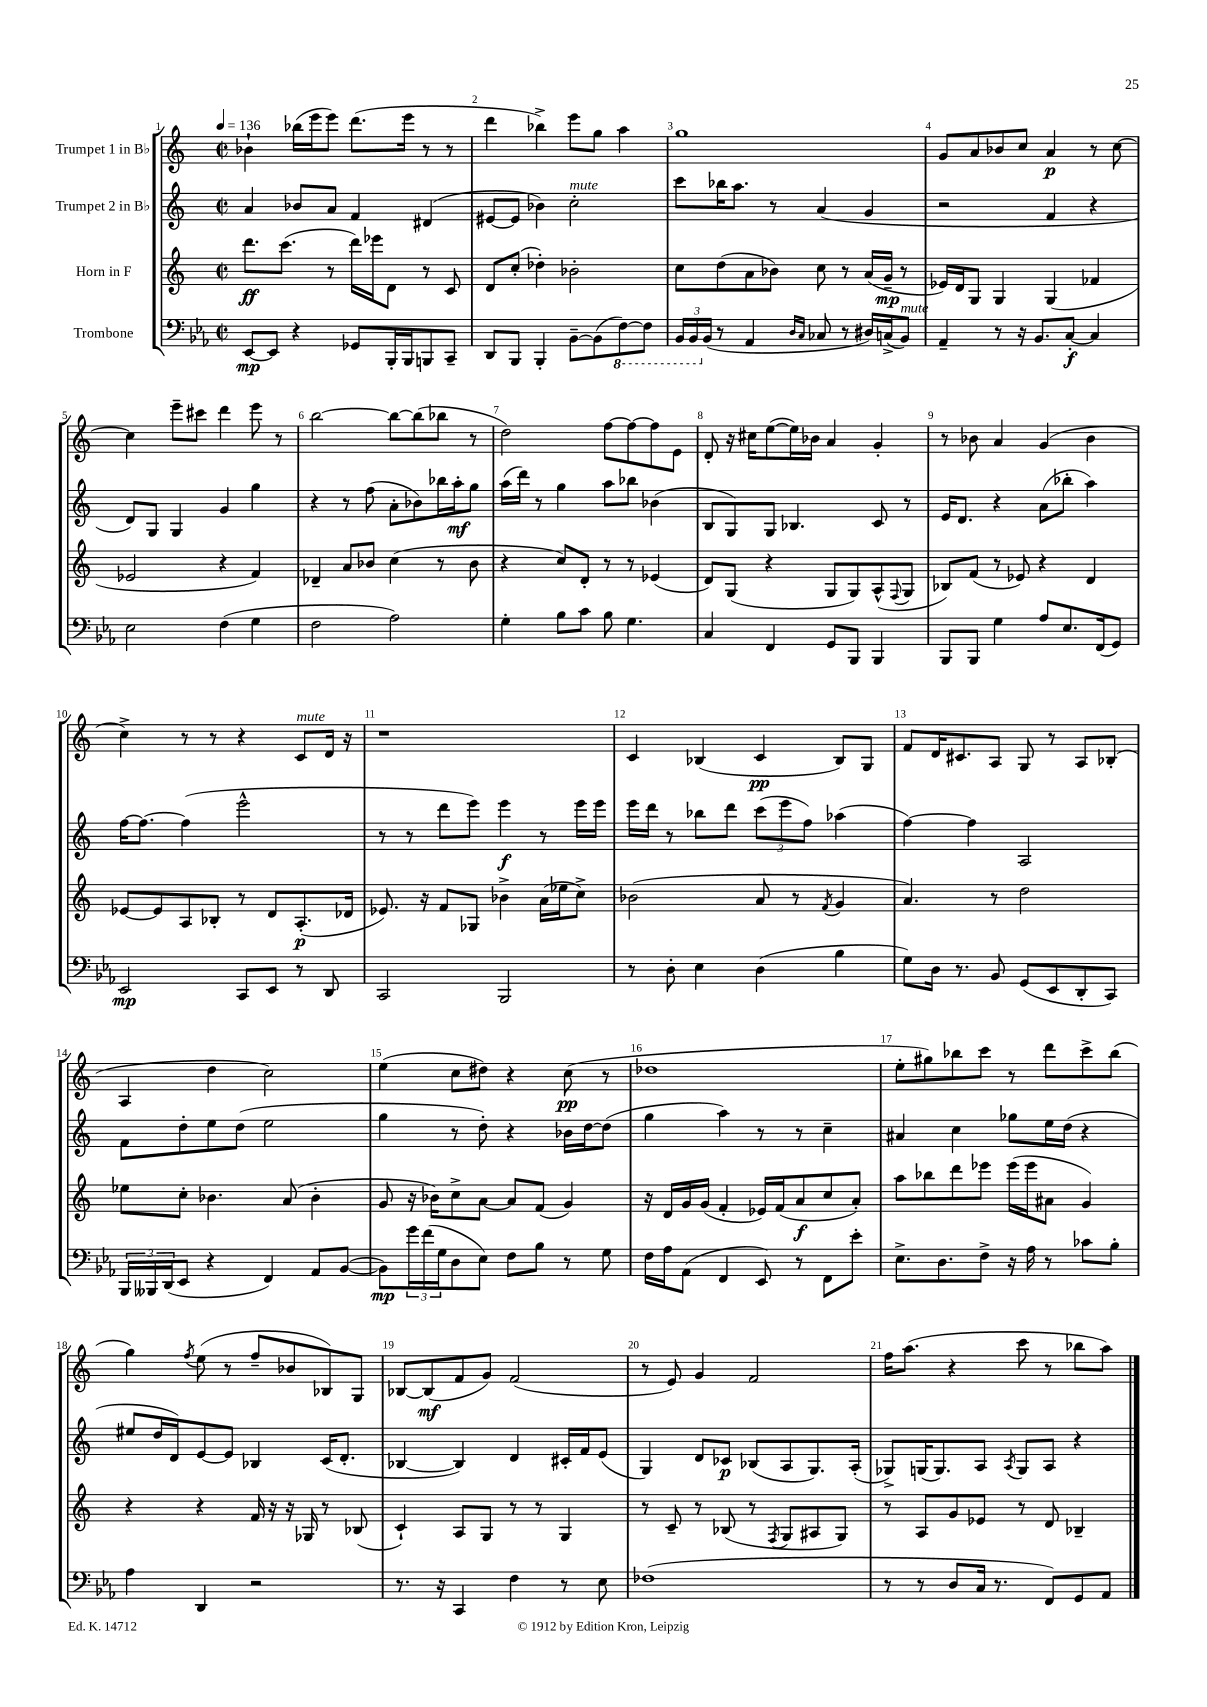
<<
\new StaffGroup <<
\new Staff = "s0" \with { instrumentName = "Trumpet 1 in Bb" } {
    \clef treble \key c \major \defaultTimeSignature \time 2/2 \tempo 4 = 136
    bes'4-! bes''16( e'''16 e'''8) d'''8.( e'''16 r8 r8 |
    d'''4 bes''4->) e'''8 g''8 a''4 |
    g''1 |
    g'8 a'8 bes'8 c''8 a'4\p r8 c''8~ |
    c''4 e'''8-- cis'''8 d'''4 e'''8 r8 |
    b''2~ b''8~ b''8( bes''8 r8 |
    d''2) f''8~ f''8~ f''8 e'8 |
    d'8-. r16 cis''16 e''8~( e''16) bes'16 a'4 g'4-. |
    r8 bes'8 a'4 g'4( bes'4 |
    c''4->) r8 r8 r4 c'8^\markup { \italic "mute" } d'16 r16 |
    r1 |
    c'4 bes4( c'4\pp bes8) g8 |
    f'8 d'16 cis'8. a8 g8 r8 a8 bes8-.( |
    a4 d''4 c''2) |
    e''4( c''8 dis''8) r4 c''8\pp( r8 |
    des''1 |
    e''8-. gis''8) bes''8 c'''8 r8 d'''8 c'''8-> bes''8( |
    g''4) \acciaccatura { f''8 } e''8( r8 f''8-- bes'8 bes8) g8 |
    bes8~ bes8\mf( f'8 g'8) f'2( |
    r8 e'8) g'4 f'2 |
    f''16 a''8.( r4 c'''8 r8 bes''8 a''8) \bar "|." |
}
\new Staff = "s1" \with { instrumentName = "Trumpet 2 in Bb" } {
    \clef treble \key c \major \defaultTimeSignature \time 2/2
    a'4 bes'8 a'8 f'4 dis'4( |
    eis'8~ eis'8 bes'4) c''2-.^\markup { \italic "mute" } |
    c'''8 bes''16 a''8. r8 a'4( g'4 |
    r2 f'4 r4 |
    d'8) g8 g4 g'4 g''4 |
    r4 r8 f''8( a'8-. bes'8) bes''16 a''16-.\mf g''8 |
    a''16( d'''16) r8 g''4 a''8 bes''8 bes'4( |
    b8 g8) g8 bes4. c'8 r8 |
    e'16 d'8. r4 a'8( bes''8-. a''4) |
    f''16~ f''8.~ f''4( e'''2-^ |
    r8 r8 d'''8 e'''8) e'''4\f r8 e'''16 e'''16 |
    e'''16 d'''16 r8 bes''8 d'''8 \tuplet 3/2 { c'''8( e'''8 f''8) } aes''4( |
    f''4~) f''4 a2 |
    f'8 d''8-. e''8 d''8( e''2 |
    g''4 r8 d''8-.) r4 bes'16 d''16~ d''8( |
    g''4 a''4) r8 r8 c''4-- |
    ais'4 c''4 ges''8 e''16 d''16( r4 |
    eis''8 d''16 d'16) e'8~ e'8 bes4 c'16( d'8.-. |
    bes4~ bes4) d'4 cis'16-. f'16 e'8( |
    g4) d'8 ces'8\p bes8( a8 g8.) a16-.( |
    ges8->) g16( g8.) a8 \acciaccatura { a8 } g8 a8 r4 \bar "|." |
}
\new Staff = "s2" \with { instrumentName = "Horn in F" } {
    \clef treble \key c \major \defaultTimeSignature \time 2/2
    d'''8.\ff c'''8.( r8 d'''16) ees'''16 d'8 r8 c'8 |
    d'8 c''8-.( des''4-.) bes'2-. |
    c''8 d''8( a'8 bes'8) c''8 r8 a'16( g'16--\mp r8 |
    ees'16) d'16 g8 g4 g4( fes'4 |
    ees'2 r4 f'4) |
    des'4-- a'8 bes'8 c''4( r8 bes'8 |
    r4 c''8) d'8-. r8 r8 ees'4( |
    d'8) g8( r4 g8 g8) a8-^( \appoggiatura { f8 } g8 |
    bes8) f'8( r8 ees'8) r4 d'4 |
    ees'8~ ees'8 a8 bes8-. r8 d'8 a8.-.\p( des'16 |
    ees'8.) r16 f'8 ges8 bes'4-> a'16( ees''16 c''8->) |
    bes'2( a'8 r8 \acciaccatura { f'8 } g'4 |
    a'4.) r8 d''2 |
    ees''8 c''8-. bes'4. a'8( bes'4-. |
    g'8 r16 bes'16) c''8-> a'8~ a'8 f'8( g'4) |
    r16 d'16 g'16 g'16( f'4-. ees'16) f'16( a'8\f c''8 a'8-.) |
    a''8 bes''8 d'''8 ees'''8 ees'''16( ees'''16 ais'8 g'4) |
    r4 r4 f'16 r16 r16 ges16 r8 bes8( |
    c'4-!) a8 g8 r8 r8 g4 |
    r8 c'8-- r8 bes8( r8 \acciaccatura { f8 } g8 ais8 g8) |
    r8 a8 g'8 ees'8 r8 d'8 bes4-- \bar "|." |
}
\new Staff = "s3" \with { instrumentName = "Trombone" } {
    \clef bass \key ees \major \defaultTimeSignature \time 2/2
    ees,8~\mp ees,8 r4 ges,8 bes,,16-. bes,,16 b,,8 c,8-- |
    d,8 bes,,8 bes,,4-. bes,8~-- bes,8( \ottava #-1 f,8~) f,8 |
    \tuplet 3/2 { bes,,16 bes,,16 \ottava #0 bes,16( } r8 aes,4 \grace { d16 c16 } ces8 r8 dis16) c16->( bes,8^\markup { \italic "mute" }) |
    aes,4-- r8 r16 bes,8. c8~-.\f c4 |
    ees2 f4( g4 |
    f2 aes2) |
    g4-. bes8 c'8 bes8 g4. |
    c4 f,4 g,8 bes,,8 bes,,4 |
    bes,,8 bes,,8 g4 aes8 ees8. f,16( g,8) |
    ees,2\mp c,8 ees,8 r8 d,8 |
    c,2 bes,,2 |
    r8 d8-. ees4 d4( bes4 |
    g8) d16 r8. bes,8 g,8( ees,8 d,8-. c,8) |
    \tuplet 3/2 { bes,,16 beses,,16 d,16( } ees,8 r4 f,4) aes,8 bes,8~( |
    bes,8\mp) \tuplet 3/2 { g'16 f'16( g16 } d8 ees8) f8 bes8 r8 g8 |
    f16 aes16 aes,8( f,4 ees,8) r8 f,8 ees'8-. |
    ees8.-> d8. f8-> r16 aes16 r8 ces'8 bes8-. |
    aes4 d,4 r2 |
    r8. r16 c,4 f4 r8 ees8 |
    fes1( |
    r8 r8 d8 c16 r8. f,8) g,8 aes,8 \bar "|." |
}
>>
>>
\layout { \context { \Score \override BarNumber.break-visibility = ##(#f #t #t) barNumberVisibility = #all-bar-numbers-visible } }
